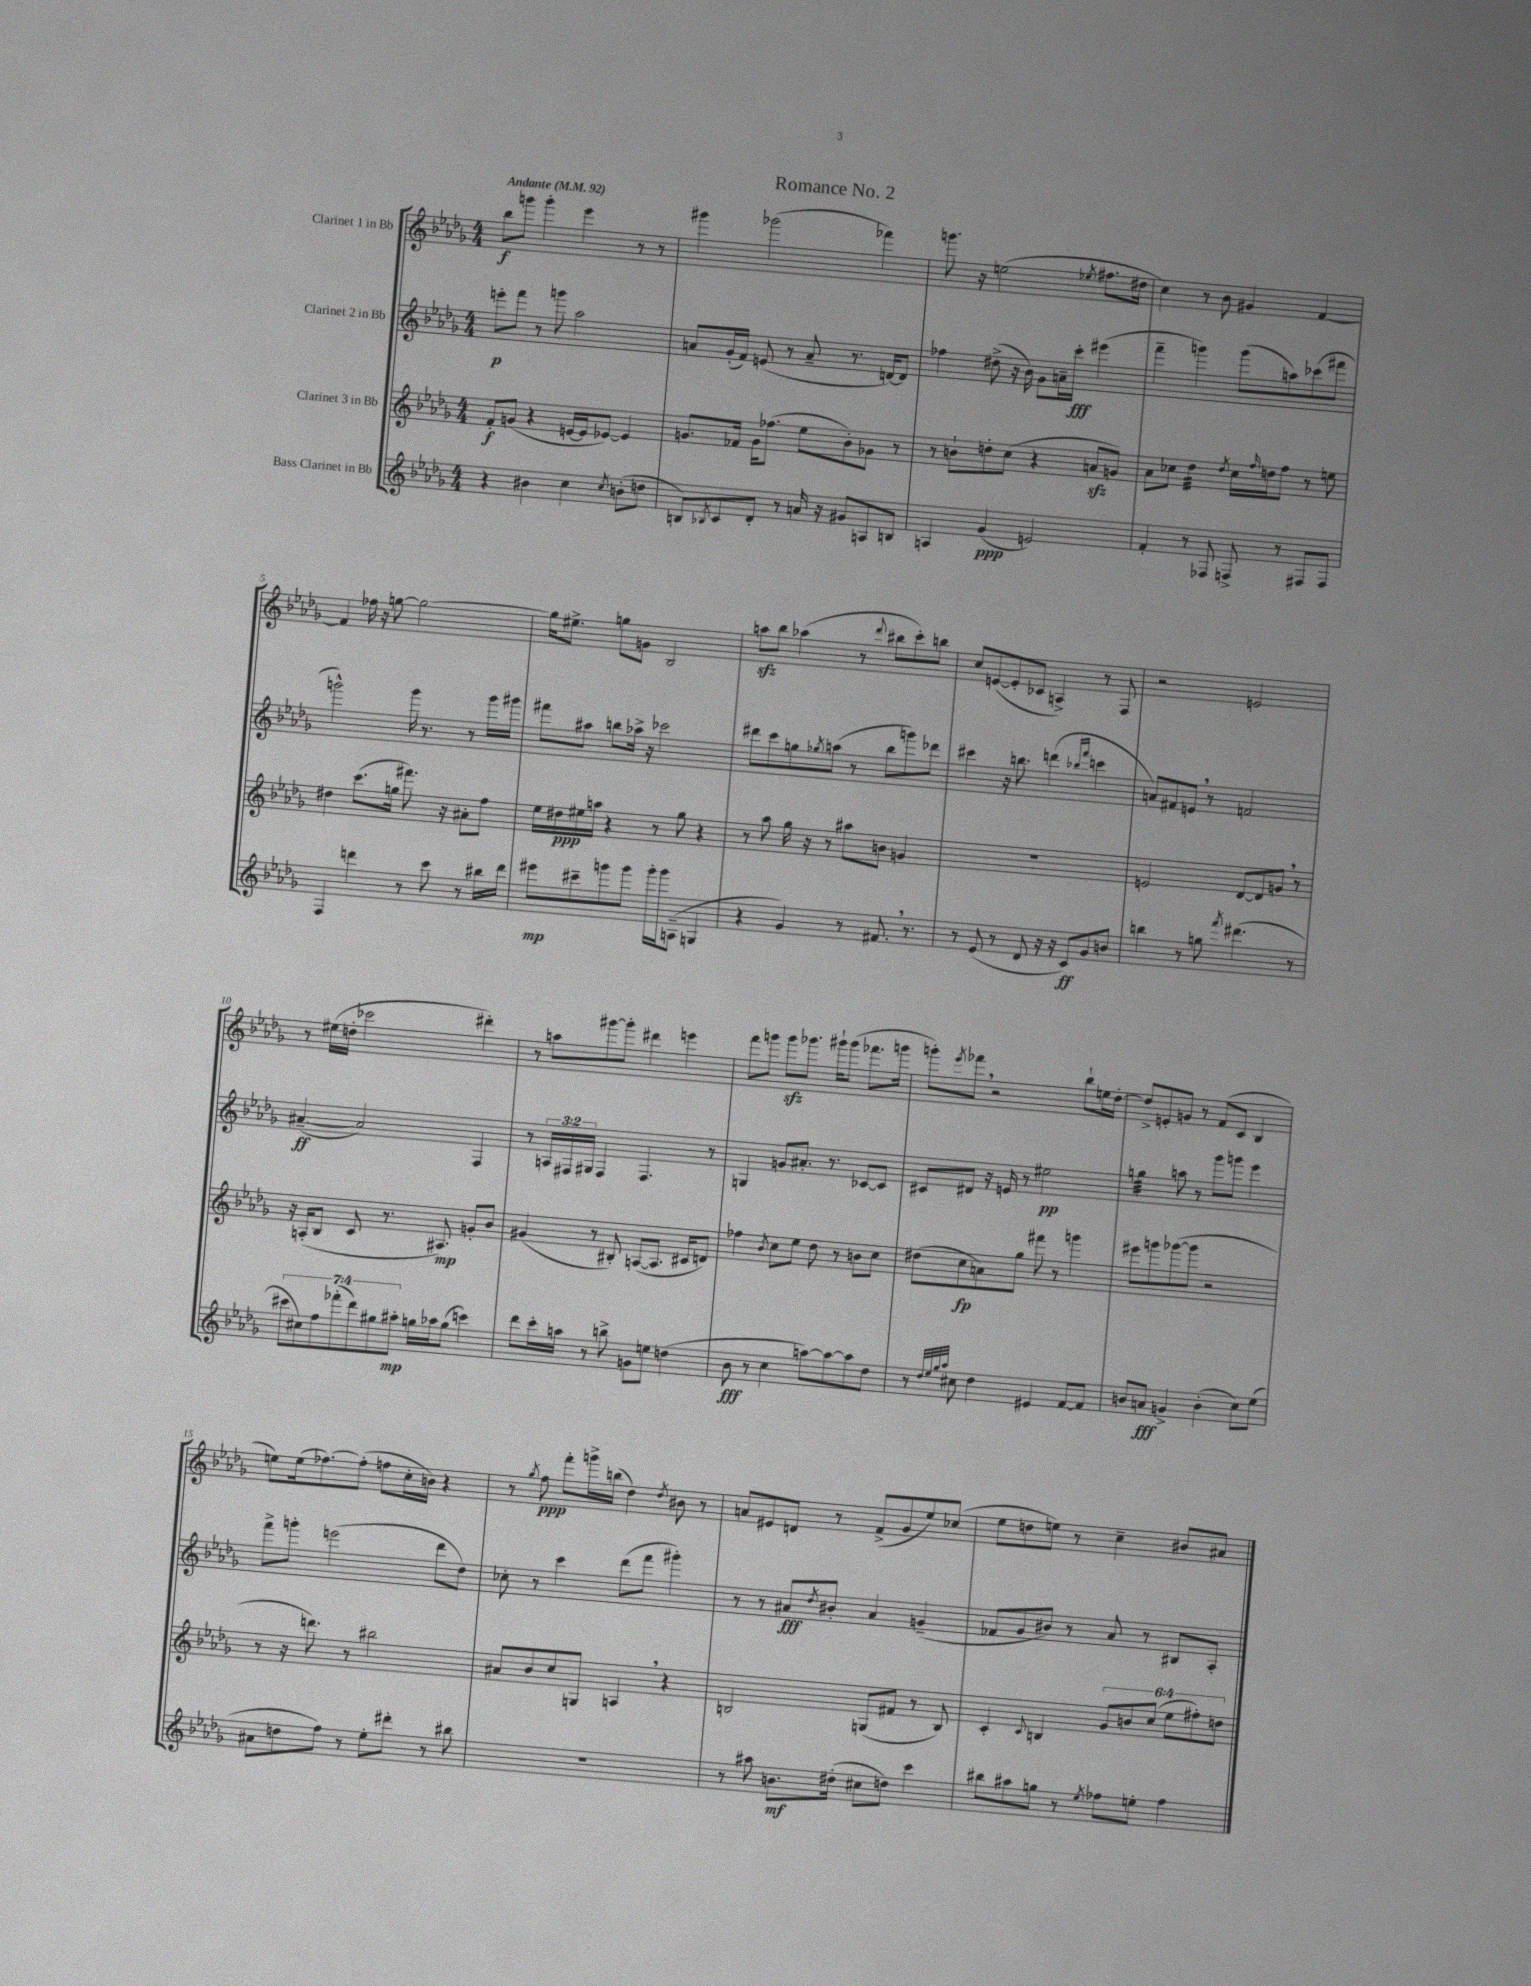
\header { title = "Romance No. 2" }
<<
\new StaffGroup <<
\new Staff = "s0" \with { instrumentName = "Clarinet 1 in Bb" } {
    \clef treble \key des \major \numericTimeSignature \time 4/4 \tempo "Andante" 4 = 92
    bes''8\f g'''8 g'''4-. ees'''4 r8 r8 |
    gis'''4 ges'''2( fes'''4) |
    g'''8. r16 e''2( \acciaccatura { ees''8 } fis''8. dis''16 |
    c''4) r8 bes'8 gis'4 f'4~ |
    f'4 fes''16 r16 g''8~ g''2~ |
    g''16 eis''8.-> g''8 g'8 bes2 |
    a''8\sfz bes''8 aes''4( r8 \appoggiatura { des'''8 } bis''8 c'''8-.) b''8 |
    c''8 e'8~( e'8-. ces'8 a4->) r8 f8 |
    r2 e'2 |
    r8 eis''16( d''16-. ces'''2 dis'''4-.) |
    r8 a''8 gis'''8~ gis'''8-. dis'''4 e'''4 |
    f'''8 g'''8 g'''8\sfz ges'''8. gis'''16-! gis'''8( fes'''8. g'''16 |
    g'''8-.) \acciaccatura { ees'''8 } fes'''8 \breathe r2 bes''8-! e''16 des''16~-. |
    des''8-> e'8-. g'8 r8 f'8( c'8 bes4 |
    e''8) e''16( fes''8.~) fes''8-.( f''8 c''16-. b'16) r4 |
    r8 \acciaccatura { ges''8 } f''8\ppp f'''8-. g'''16-> b''16( des''4) \acciaccatura { des''8 } bis'8 r8 |
    a'8 eis'8 d'8 r8 f'8->( ges'8 ees''8) ces''8( |
    ees''8 d''8 e''8) r8 c''4-- bis'8 ais'8 \bar "|." |
}
\new Staff = "s1" \with { instrumentName = "Clarinet 2 in Bb" } {
    \clef treble \key des \major \numericTimeSignature \time 4/4 \override Staff.TupletNumber.text = #tuplet-number::calc-fraction-text
    e'''8-.\p f'''8 r8 g'''8 aes''2 |
    a'8 ges'16-.( f'16) e'8( r8 a'8-- r8. d'16~) d'8 |
    fes''4 dis''8->( r16 bes'16) ges'8 a'16-- c'''16-.\fff eis'''4( |
    f'''4-- g'''4) g'''8( a''8) ces'''8( fis'''8 |
    g'''2-^) g'''16 r8. r8 g'''16 gis'''16 |
    fis'''8 ais''8 b''8 aes''16-> r16 ces'''2 |
    dis'''8 c'''8 g''8 \acciaccatura { ges''8 } a''8( r8 bes''8 g'''8) des'''8 |
    cis'''4 r16 b''8. d'''4( \grace { bes''16 f'''16 } c'''4 |
    a'8) fis'8 e'8 \breathe r8 f'2 |
    ais'4~--\ff( ais'2) f4 |
    r8 \tuplet 3/2 { a16 fis16 gis16 } fis4 fis4. r8 |
    g4 g'8 ais'8.-. r8. ces'8~ ces'8 |
    cis'8 dis'8 r16 e'16 r8 eis''2\pp |
    g''4:32 a''8 r8 ges'''8 g'''8 ees'''4 |
    f'''8-> g'''8-. e'''2( des'''8 des''8) |
    ces''8-. r8 c'''4 des'''8( f'''8 gis'''4-.) |
    r8 r8 ais'8\fff \acciaccatura { des''8 } bis'8-. ais'4 g'4--( |
    fes'8 ges'8 bis'8) r8 aes'8 r8 bis8 aes8-. \bar "|." |
}
\new Staff = "s2" \with { instrumentName = "Clarinet 3 in Bb" } {
    \clef treble \key des \major \numericTimeSignature \time 4/4 \override Staff.TupletNumber.text = #tuplet-number::calc-fraction-text
    f'8-.\f g'8( r4 e'16~ e'16 ees'8~) ees'4 |
    g'8. fes'16 g'16 fes''8.( ees''8 bes'8-.) ges'8 r8 |
    r8 b'8-! d''8-. c''8( r4 a'8\sfz g'8) |
    aes'8 ces''8 des''4:32 \acciaccatura { des''8 } ces''16 \grace { f''16 } d''16 f''8 r8 e''8 |
    dis''4 c'''8.( g''16 fis'''8.) r16 ais'8-. f''8 |
    ees''16 dis''16\ppp eis''16 a''16 r4 r8 ges''8 r4 |
    r8 aes''8 ges''16 r16 r8 ais''8 b'8 g'4 |
    R1 |
    e'2 des'8~ des'8 g'8 \breathe r8 |
    r16 a16-.( bes8 c'8 r8. ais8.\mp) g'8-. bes'8 |
    gis'4( r8 bis8-.) a8~( a8. cis'16 d'8) |
    fes''4 \acciaccatura { bes'8 } c''8 ees''8 des''8 r8 b'8 c''8 |
    dis''8( c''8\fp a'8) ges''8 fis'''8 r8 g'''4 |
    eis'''8 g'''8 ges'''8~( ges'''8 r2 |
    r8 r16 d'''8.) r8 bis''2 |
    ais'8 bes'8 c''8 g8 a4 \breathe r4 |
    b2 g8( fis'8 r8 b8) |
    c'4-. \appoggiatura { c'8 } b4 \tuplet 6/4 { ges'8 b'8 c''8( ees''8 fis''8-.) d''8 } \bar "|." |
}
\new Staff = "s3" \with { instrumentName = "Bass Clarinet in Bb" } {
    \clef treble \key des \major \numericTimeSignature \time 4/4 \override Staff.TupletNumber.text = #tuplet-number::calc-fraction-text
    r4 bis'4 c''4 \acciaccatura { c''8 } b'8-.( d''8 |
    b8) \acciaccatura { bes8 } c'8 des'8-. r8 a'16 r16 gis'8 a8 b8 |
    a4 ges'4\ppp( e'2) |
    f'4-. r8 fes8 f8-> r8 fis8 fis8 |
    f4 d'''4 r8 c'''8 r8 bis''16 d'''16 |
    eis'''8\mp cis'''8-- g'''8 g'''8 g'''16-. g'''16 a8--( g4 |
    r4 ges'4) r8 fis'8. \breathe r8. |
    r8 ees'8( r8 des'8 r16 r16 c'8\ff) ges'8 b'8 |
    b''4 r8 g''8 \acciaccatura { f'''8 } dis'''4.( r8 |
    \tuplet 7/4 { cis'''8 cis''8) f''8 fes'''8-.( des'''8) gis''8 ais''8-.\mp } g''16 aes''16 g''8( c'''4) |
    des'''8 c'''16-. a''16 r8 b''8-> g'8 e''8 d''4( |
    bes'8\fff r8 c''4 a''8~) a''8~ a''8 des''8 |
    r8 \grace { des''32 ees''32 ges''32 aes''32 } cis''8 des''4 eis'4 f'8~ f'8 |
    b'8 a'8\fff g'4-> b'4-.( c''8) ees''8( |
    ais'8 d''8 f''8) r8 ees''8-. dis'''8-. r8 bis''8 |
    R1 |
    r8 ais''8 b'8.\mf dis''16-.( cis''8 d''8) c'''4 |
    bis''8 ais''8 g''8 r8 \acciaccatura { ees''8 } fes''8 e''8-. fes''4 \bar "|." |
}
>>
>>
